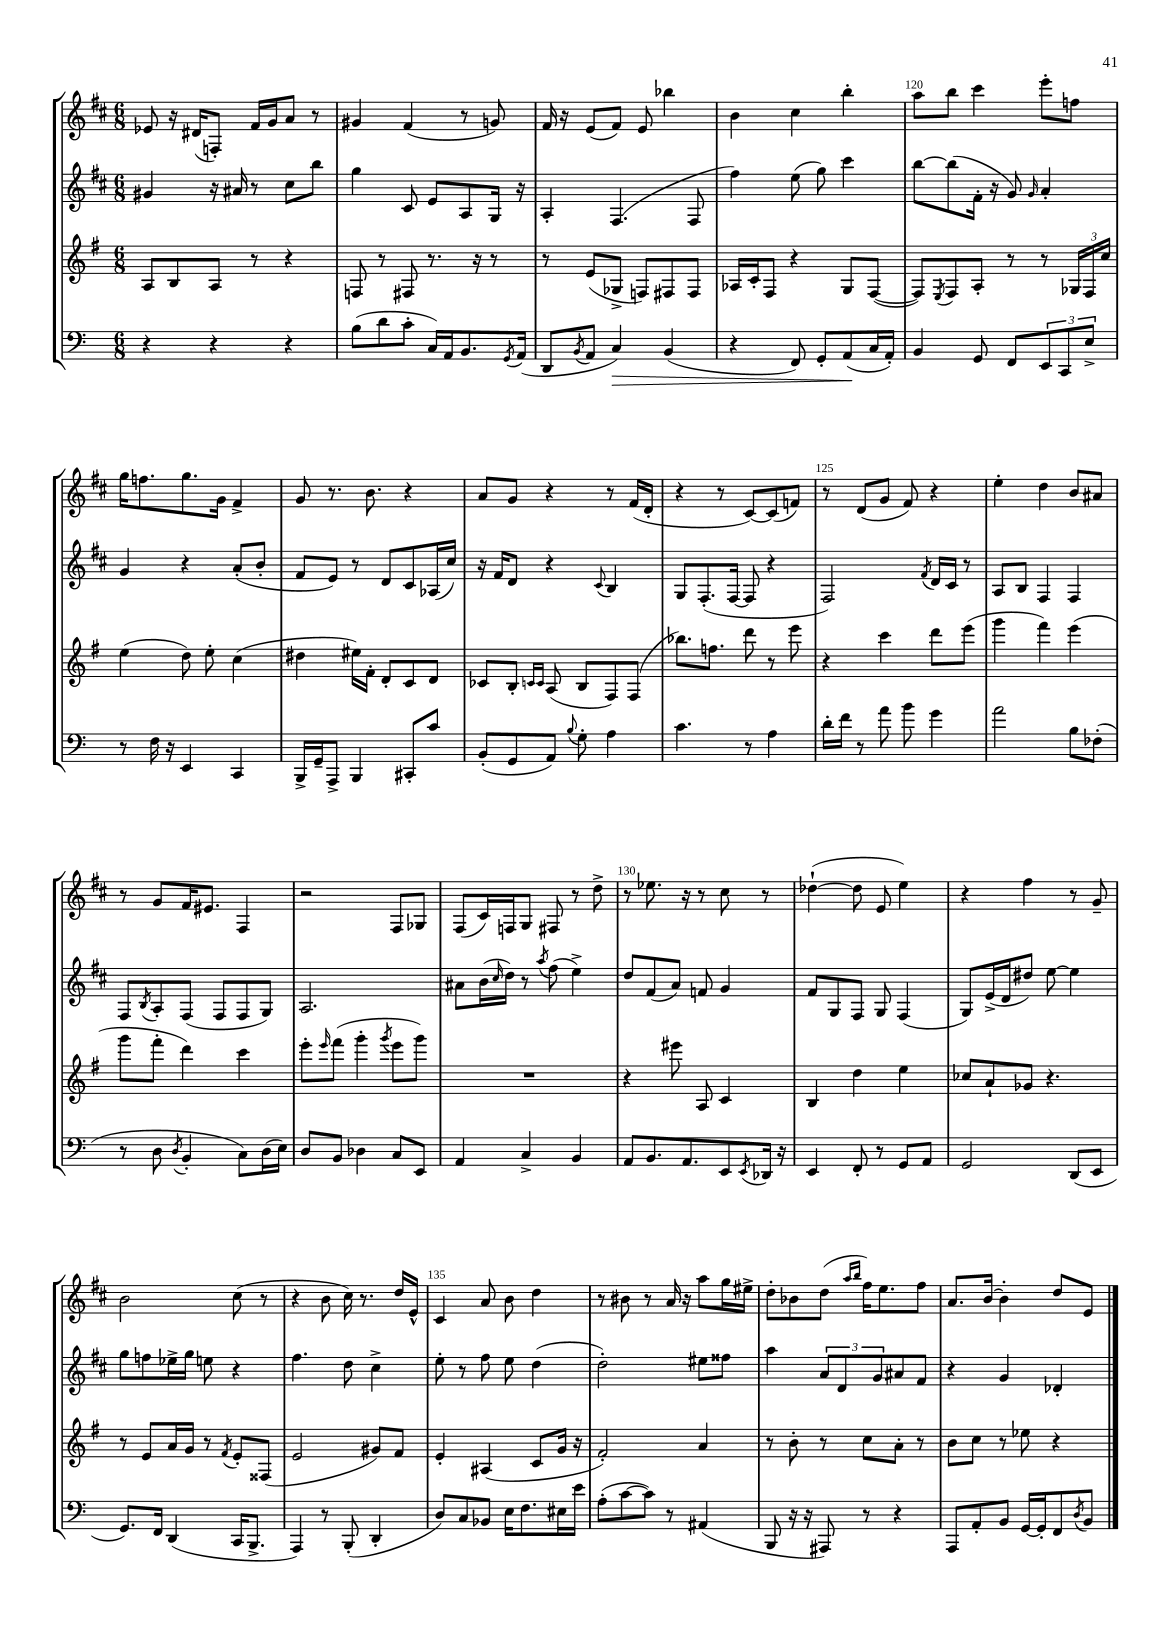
<<
\new StaffGroup <<
\new Staff = "s0" {
    \clef treble \key d \major \numericTimeSignature \time 6/8
    ees'8 r16 dis'16( f8-.) fis'16 g'16 a'8 r8 |
    gis'4 fis'4( r8 g'8) |
    fis'16 r16 e'8( fis'8) e'8 bes''4 |
    b'4 cis''4 b''4-. |
    a''8 b''8 cis'''4 e'''8-. f''8 |
    g''16 f''8. g''8. g'16 fis'4-> |
    g'8 r8. b'8. r4 |
    a'8 g'8 r4 r8 fis'16( d'16-. |
    r4 r8 cis'8~) cis'8( f'8) |
    r8 d'8( g'8 fis'8) r4 |
    e''4-. d''4 b'8 ais'8 |
    r8 g'8 fis'16 eis'8. fis4 |
    r2 fis8 ges8 |
    fis8( cis'16) f16 g8 fis8 r8 d''8-> |
    r8 ees''8. r16 r8 cis''8 r8 |
    des''4~-!( des''8 e'8 e''4) |
    r4 fis''4 r8 g'8-- |
    b'2 cis''8( r8 |
    r4 b'8 cis''16) r8. d''16 e'16-^ |
    cis'4 a'8 b'8 d''4 |
    r8 bis'8 r8 a'16 r16 a''8 g''16 eis''16-> |
    d''8-. bes'8 d''8( \grace { a''16 b''16 } fis''16) e''8. fis''8 |
    a'8. b'16~ b'4-. d''8 e'8 \bar "|." |
}
\new Staff = "s1" {
    \clef treble \key d \major \numericTimeSignature \time 6/8
    gis'4 r16 ais'16 r8 cis''8 b''8 |
    g''4 cis'8 e'8 a8 g16 r16 |
    a4-. fis4.( fis8 |
    fis''4) e''8( g''8) cis'''4 |
    b''8~ b''8( fis'16-. r16 g'8) \grace { g'16 } a'4-. |
    g'4 r4 a'8-.( b'8-. |
    fis'8 e'8) r8 d'8 cis'8 aes16( cis''16) |
    r16 fis'16 d'8 r4 \appoggiatura { cis'8 } b4 |
    g8 fis8.-.( fis16~ fis8 r4 |
    fis2) \acciaccatura { fis'8 } d'16 cis'16 r8 |
    a8 b8 fis4 fis4 |
    fis8 \acciaccatura { b8 } a8-. fis8( fis8 fis8 g8) |
    a2. |
    ais'8 b'16( \grace { cis''16 } d''16) r8 \acciaccatura { a''8 } fis''8( e''4->) |
    d''8 fis'8( a'8) f'8 g'4 |
    fis'8 g8 fis8 g8 fis4( |
    g8) e'16->( d'16 dis''8) e''8~ e''4 |
    g''8 f''8 ees''16-> g''16 e''8 r4 |
    fis''4. d''8 cis''4-> |
    e''8-. r8 fis''8 e''8 d''4( |
    d''2-.) eis''8 fisis''8 |
    a''4 \tuplet 3/2 { a'8 d'8 g'8 } ais'8 fis'8 |
    r4 g'4 des'4-. \bar "|." |
}
\new Staff = "s2" {
    \clef treble \key g \major \numericTimeSignature \time 6/8
    a8 b8 a8 r8 r4 |
    f8 r8 fis8 r8. r16 r8 |
    r8 e'8( ges8-> f8) fis8 fis8 |
    aes16 c'16-. fis8 r4 g8 fis8~( |
    fis8) \acciaccatura { e8 } fis8 a8-. r8 r8 \tuplet 3/2 { ges16 fis16 c''16 } |
    e''4( d''8) e''8-. c''4( |
    dis''4 eis''16) fis'16-. d'8-. c'8 d'8 |
    ces'8 b8-. \grace { c'16 c'16 } a8( b8 fis8) fis8( |
    bes''8.) f''8. d'''8 r8 e'''8 |
    r4 c'''4 d'''8 e'''8( |
    g'''4 fis'''4) e'''4( |
    g'''8 fis'''8-. d'''4) c'''4 |
    e'''8-. \grace { e'''16 } fis'''8( g'''4-. \acciaccatura { g'''8 } e'''8 g'''8) |
    R2. |
    r4 eis'''8 a8 c'4 |
    b4 d''4 e''4 |
    ces''8 a'8-! ges'8 r4. |
    r8 e'8 a'16 g'16 r8 \acciaccatura { fis'8 } e'8-. fisis8( |
    e'2 gis'8) fis'8 |
    e'4-. ais4( c'8 g'16 r16 |
    fis'2-.) a'4 |
    r8 b'8-. r8 c''8 a'8-. r8 |
    b'8 c''8 r8 ees''8 r4 \bar "|." |
}
\new Staff = "s3" {
    \clef bass \key c \major \numericTimeSignature \time 6/8
    r4 r4 r4 |
    b8( d'8 c'8-. c16) a,16 b,8. \acciaccatura { g,8 } a,16( |
    d,8 \acciaccatura { b,8 } a,8 c4\>) b,4( |
    r4 f,8) g,8-. a,8\!( c16 a,16-.) |
    b,4 g,8 f,8 \tuplet 3/2 { e,8 c,8 e8-> } |
    r8 f16 r16 e,4 c,4 |
    b,,16-> g,16-- a,,8-> b,,4 cis,8-. c'8 |
    b,8-.( g,8 a,8) \appoggiatura { b8 } g8-. a4 |
    c'4. r8 a4 |
    d'16-. f'16 r8 a'8 b'8 g'4 |
    a'2 b8 fes8-.( |
    r8 d8 \acciaccatura { d8 } b,4-. c8) d16( e16) |
    d8 b,8 des4 c8 e,8 |
    a,4 c4-> b,4 |
    a,8 b,8. a,8. e,8 \acciaccatura { e,8 } des,16 r16 |
    e,4 f,8-. r8 g,8 a,8 |
    g,2 d,8( e,8 |
    g,8.) f,16 d,4( c,16 b,,8.-> |
    a,,4) r8 b,,8-.( d,4-. |
    d8) c8 bes,8 e16 f8. eis16 e'16 |
    a8-.( c'8~ c'8) r8 ais,4( |
    b,,8 r16 r16 ais,,8) r8 r4 |
    a,,8 a,8-. b,8 g,16~ g,16-. f,8 \acciaccatura { d8 } b,8 \bar "|." |
}
>>
>>
\layout { \context { \Score currentBarNumber = #116 \override BarNumber.break-visibility = ##(#f #t #t) barNumberVisibility = #(every-nth-bar-number-visible 5) } }
